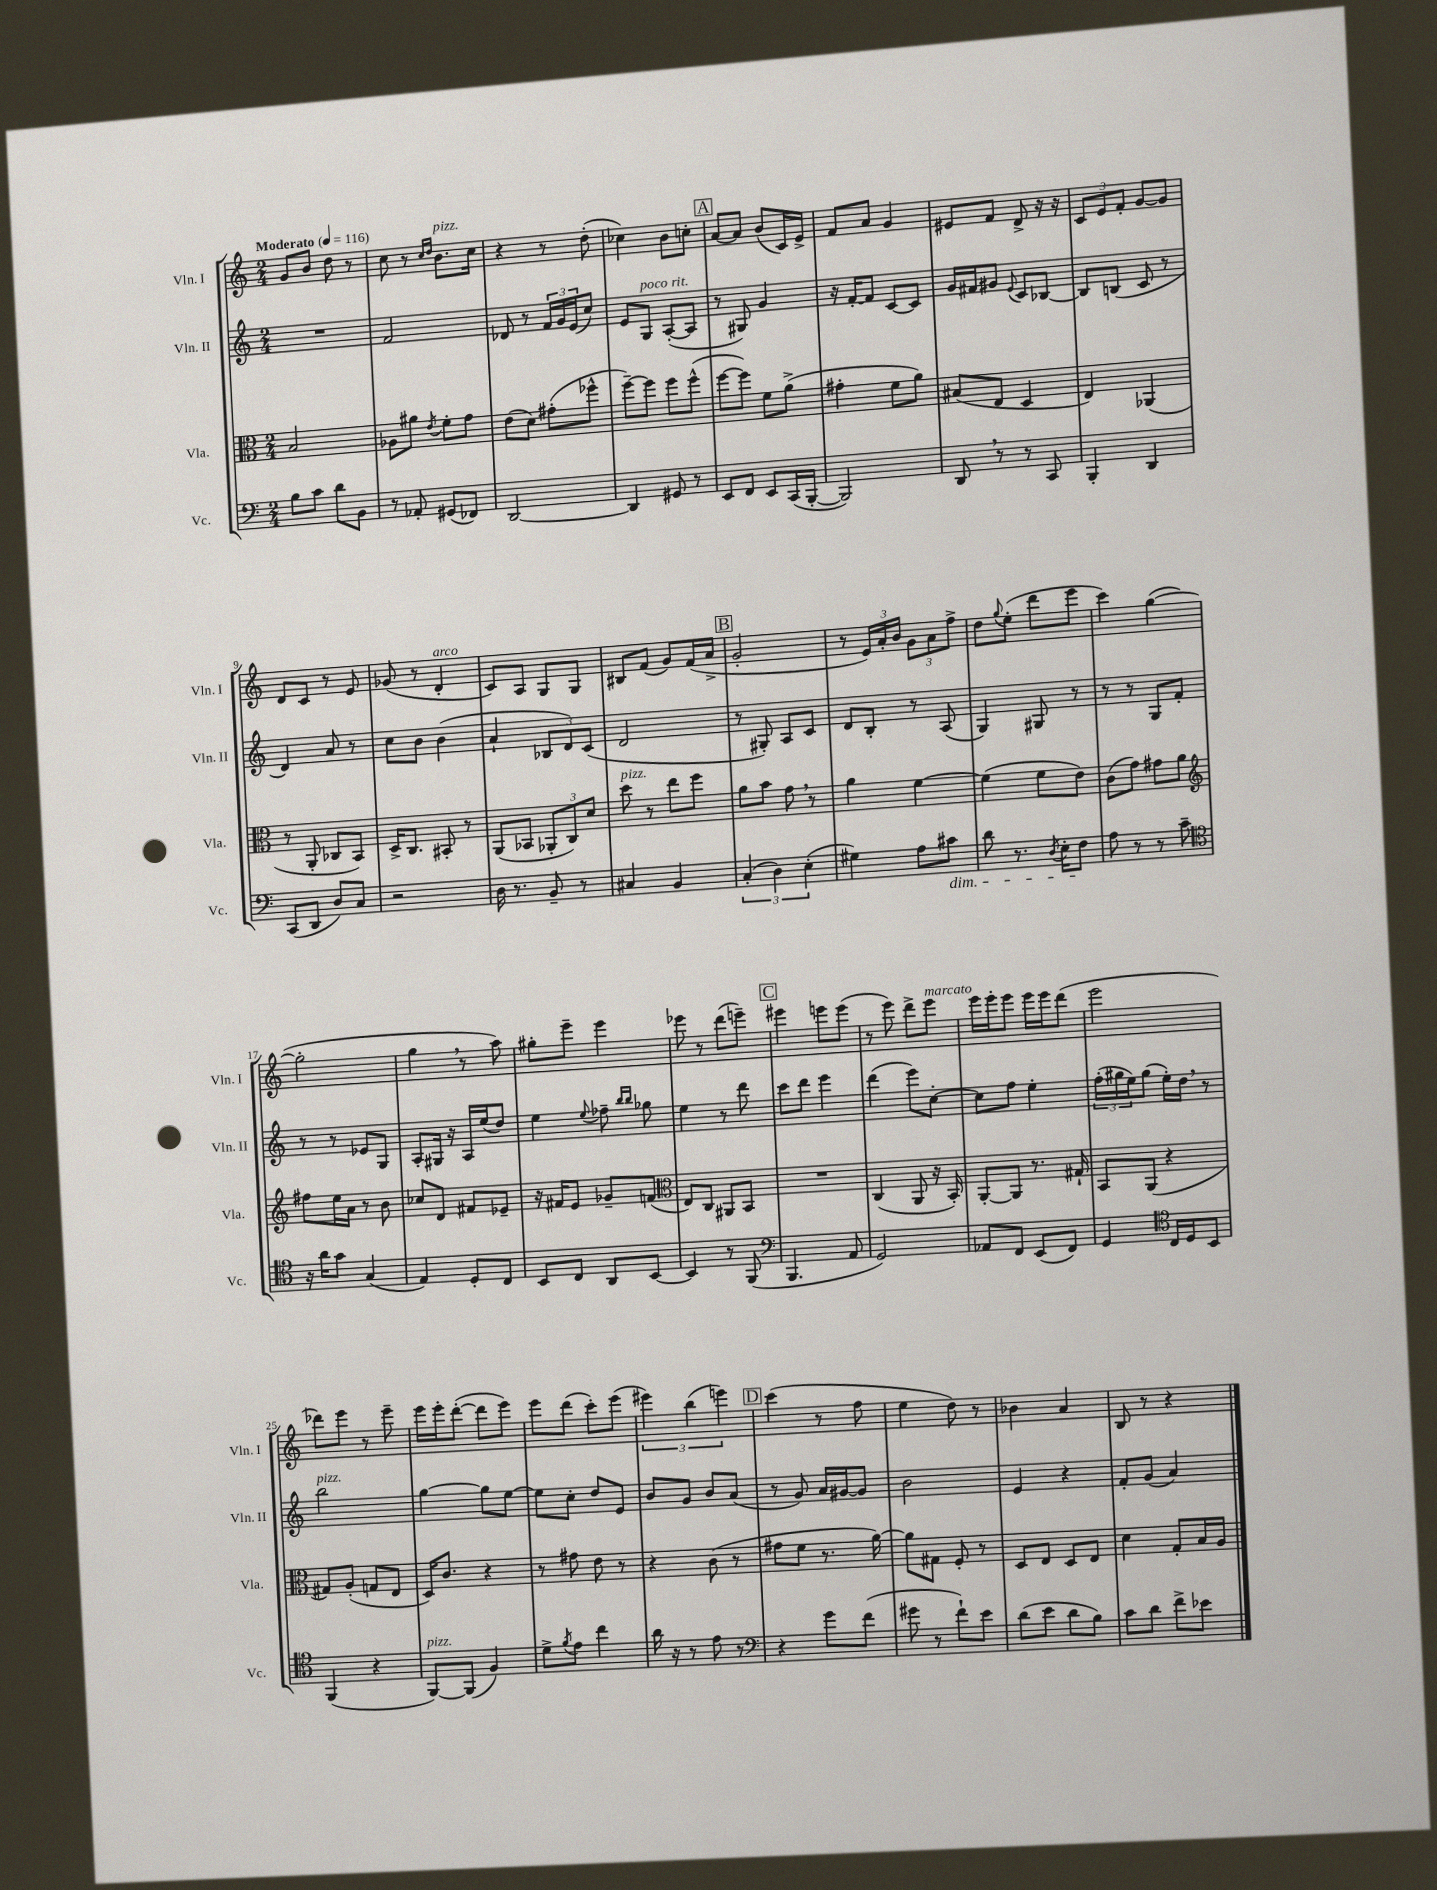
<<
\new StaffGroup <<
\new Staff = "s0" \with { instrumentName = "Vln. I" shortInstrumentName = "Vln. I" } {
    \clef treble \key c \major \numericTimeSignature \time 2/4 \tempo "Moderato" 4 = 116
    g'8 b'8 d''8 r8 |
    c''8 r8 \grace { c''16 d''16 } b'8.^\markup { \italic "pizz." } c''16 |
    r4 r8 d''8-.( |
    ces''4) b'8 c''8-. |
    \mark \markup { \box "A" } a'8~ a'8 b'8( c'16) e'16-> |
    f'8 a'8 g'4 |
    eis'8 f'8 d'8-> r16 r16 |
    \tuplet 3/2 { c'8 e'8 f'8-. } g'8~ g'8 |
    d'8 c'8 r8 e'8 |
    ges'8( r8 d'4-.^\markup { \italic "arco" } |
    c'8) a8 g8 g8 |
    bis8 f'8( g'8) f'16( a'16-> |
    \mark \markup { \box "B" } g'2-. |
    r8 \tuplet 3/2 { e'16) a'16-. b'16 } \tuplet 3/2 { g'8 a'8 f''8-> } |
    d''8 \appoggiatura { g''8 } e''8-.( d'''8 e'''8 |
    c'''4) g''4~( |
    g''2-. |
    g''4 \breathe r8 a''8) |
    gis''8-. e'''8-- e'''4 |
    ees'''8 r8 d'''8( e'''8--) |
    \mark \markup { \box "C" } eis'''4 e'''8 e'''8( |
    r8 e'''8) d'''8-> e'''8^\markup { \italic "marcato" } |
    e'''16 e'''16-. e'''8 e'''16 e'''16 d'''8( |
    e'''2 |
    des'''8) e'''8 r8 e'''8-- |
    e'''16 e'''16-. d'''8~-.( d'''8 e'''8) |
    e'''8 d'''8( c'''8-.) e'''8( |
    \tuplet 3/2 { eis'''4) b''4( e'''4) } |
    \mark \markup { \box "D" } c'''4( r8 f''8 |
    e''4 d''8) r8 |
    bes'4 a'4 |
    b8 r8 r4 \bar "|." |
}
\new Staff = "s1" \with { instrumentName = "Vln. II" shortInstrumentName = "Vln. II" } {
    \clef treble \key c \major \numericTimeSignature \time 2/4
    R2 |
    f'2 |
    des'8 r8 \tuplet 3/2 { f'16 g'16 e'16( } c''8) |
    e'8 g8^\markup { \italic "poco rit." } a8~-.( a8 |
    \mark \markup { \box "A" } r8 gis8) g'4 |
    r16 f'16~-. f'8 c'8~ c'8 |
    g'16 fis'16 gis'8 \appoggiatura { e'8 } c'8 bes8~ |
    bes8 b8( c'8 r8 |
    d'4) a'8 r8 |
    c''8 b'8 b'4( |
    a'4-! \tuplet 3/2 { bes8 d'8) c'8( } |
    d'2 |
    \mark \markup { \box "B" } r8 gis8-.) a8 c'8 |
    d'8 b8-. r8 a8( |
    g4) gis8 r8 |
    r8 r8 g8 f'8-. |
    r8 r8 ees'8 g8 |
    a8-. gis16 r16 a16 e''16( d''8) |
    e''4 \appoggiatura { e''8 } fes''8-- \grace { b''16 b''16 } ges''8 |
    e''4 r8 d'''8 |
    \mark \markup { \box "C" } c'''8 d'''8 e'''4 |
    d'''4( e'''8) c''8~-. |
    c''8 f''8 e''4-. |
    \tuplet 3/2 { f''16-.( gis''16 e''16) } gis''8( e''16-.) d''16 \breathe r8 |
    b''2^\markup { \italic "pizz." } |
    g''4~ g''8 e''8~ |
    e''8 c''8-. d''8 e'8 |
    b'8 g'8 b'8 a'8( |
    \mark \markup { \box "D" } r8 g'8) a'16 gis'16~ gis'8 |
    b'2 |
    e'4 r4 |
    f'8-. g'8( a'4) \bar "|." |
}
\new Staff = "s2" \with { instrumentName = "Vla." shortInstrumentName = "Vla." } {
    \clef alto \key c \major \numericTimeSignature \time 2/4
    b2 |
    aes8 ais'8 \acciaccatura { e'8 } f'8-. g'8 |
    e'8( d'8) gis'8-.( fes''8-^ |
    f''8~--) f''8 f''8 f''8-^( |
    \mark \markup { \box "A" } f''8~ f''8) f'8 a'8->( |
    gis'4-. f'8 a'8) |
    bis8( e8 d4 |
    e4) aes,4( |
    r8 a,8-. ces8 b,8) |
    d16-> c8. bis,8-. r8 |
    a,8( bes,8 \tuplet 3/2 { aes,8-. c8) d'8 } |
    d''8^\markup { \italic "pizz." } r8 e''8 f''8 |
    \mark \markup { \box "B" } a'8 b'8 g'8 \breathe r8 |
    a'4 f'4~ |
    f'4( f'8 e'8) |
    c'8( g'8) gis'8 a'8 |
    \clef treble fis''8 e''16 a'16 r8 b'8 |
    ces''8 d'8 fis'8 ees'8-- |
    r16 fis'16 e'8 ges'8-- f'8( |
    \clef alto e8) c8 ais,8 b,8 |
    \mark \markup { \box "C" } R2 |
    c4( a,8 r16 b,16-.) |
    a,8~-. a,8 r8. gis16-! |
    b,8 a,8( r4 |
    gis8) a8-.( g8 e8 |
    d16) c'8. r4 |
    r8 gis'8 e'8 r8 |
    r4 c'8( r8 |
    \mark \markup { \box "D" } gis'8 f'8 r8. a'16~) |
    a'8 gis8 f8-. r8 |
    d8 e8 d8 e8 |
    d'4 g8-. b16 a16 \bar "|." |
}
\new Staff = "s3" \with { instrumentName = "Vc." shortInstrumentName = "Vc." } {
    \clef bass \key c \major \numericTimeSignature \time 2/4
    b8 c'8 d'8 b,8 |
    r8 aes,8-. gis,8( fes,8) |
    d,2~ |
    d,4 gis,8 r8 |
    \mark \markup { \box "A" } e,8 f,8 e,8 c,16( b,,16~-. |
    b,,2) |
    d,8 \breathe r8 r8 c,8 |
    b,,4-. d,4 |
    c,8( d,8 d8) c8 |
    r2 |
    d16 r8. b,8-- r8 |
    cis4 b,4 |
    \mark \markup { \box "B" } \tuplet 3/2 { c4-.( d4) e4-.( } |
    gis4) a8 cis'8\dim |
    d'8 r8. \acciaccatura { d8 } e16-. f8\! |
    a8 r8 r8 c'8-- |
    \clef tenor r16 a'16 g'8 g4( |
    e4) d8-. c8 |
    b,8 c8 a,8 b,8~ |
    b,4 r8 f,8( |
    \mark \markup { \box "C" } \clef bass b,,4. a,8 |
    g,2) |
    aes,8 f,8 e,8( f,8) |
    g,4 \clef tenor c16 d16 b,8 |
    f,4( r4 |
    f,8~^\markup { \italic "pizz." }) f,8( f4) |
    d'8-> \acciaccatura { f'8 } e'8 c''4 |
    a'16 r16 r8 e'8 r8 |
    \mark \markup { \box "D" } \clef bass r4 g'8 f'8( |
    gis'8 r8 f'8-!) e'8 |
    d'8( e'8 d'8 b8) |
    c'8 d'8 f'8-> ees'8 \bar "|." |
}
>>
>>
